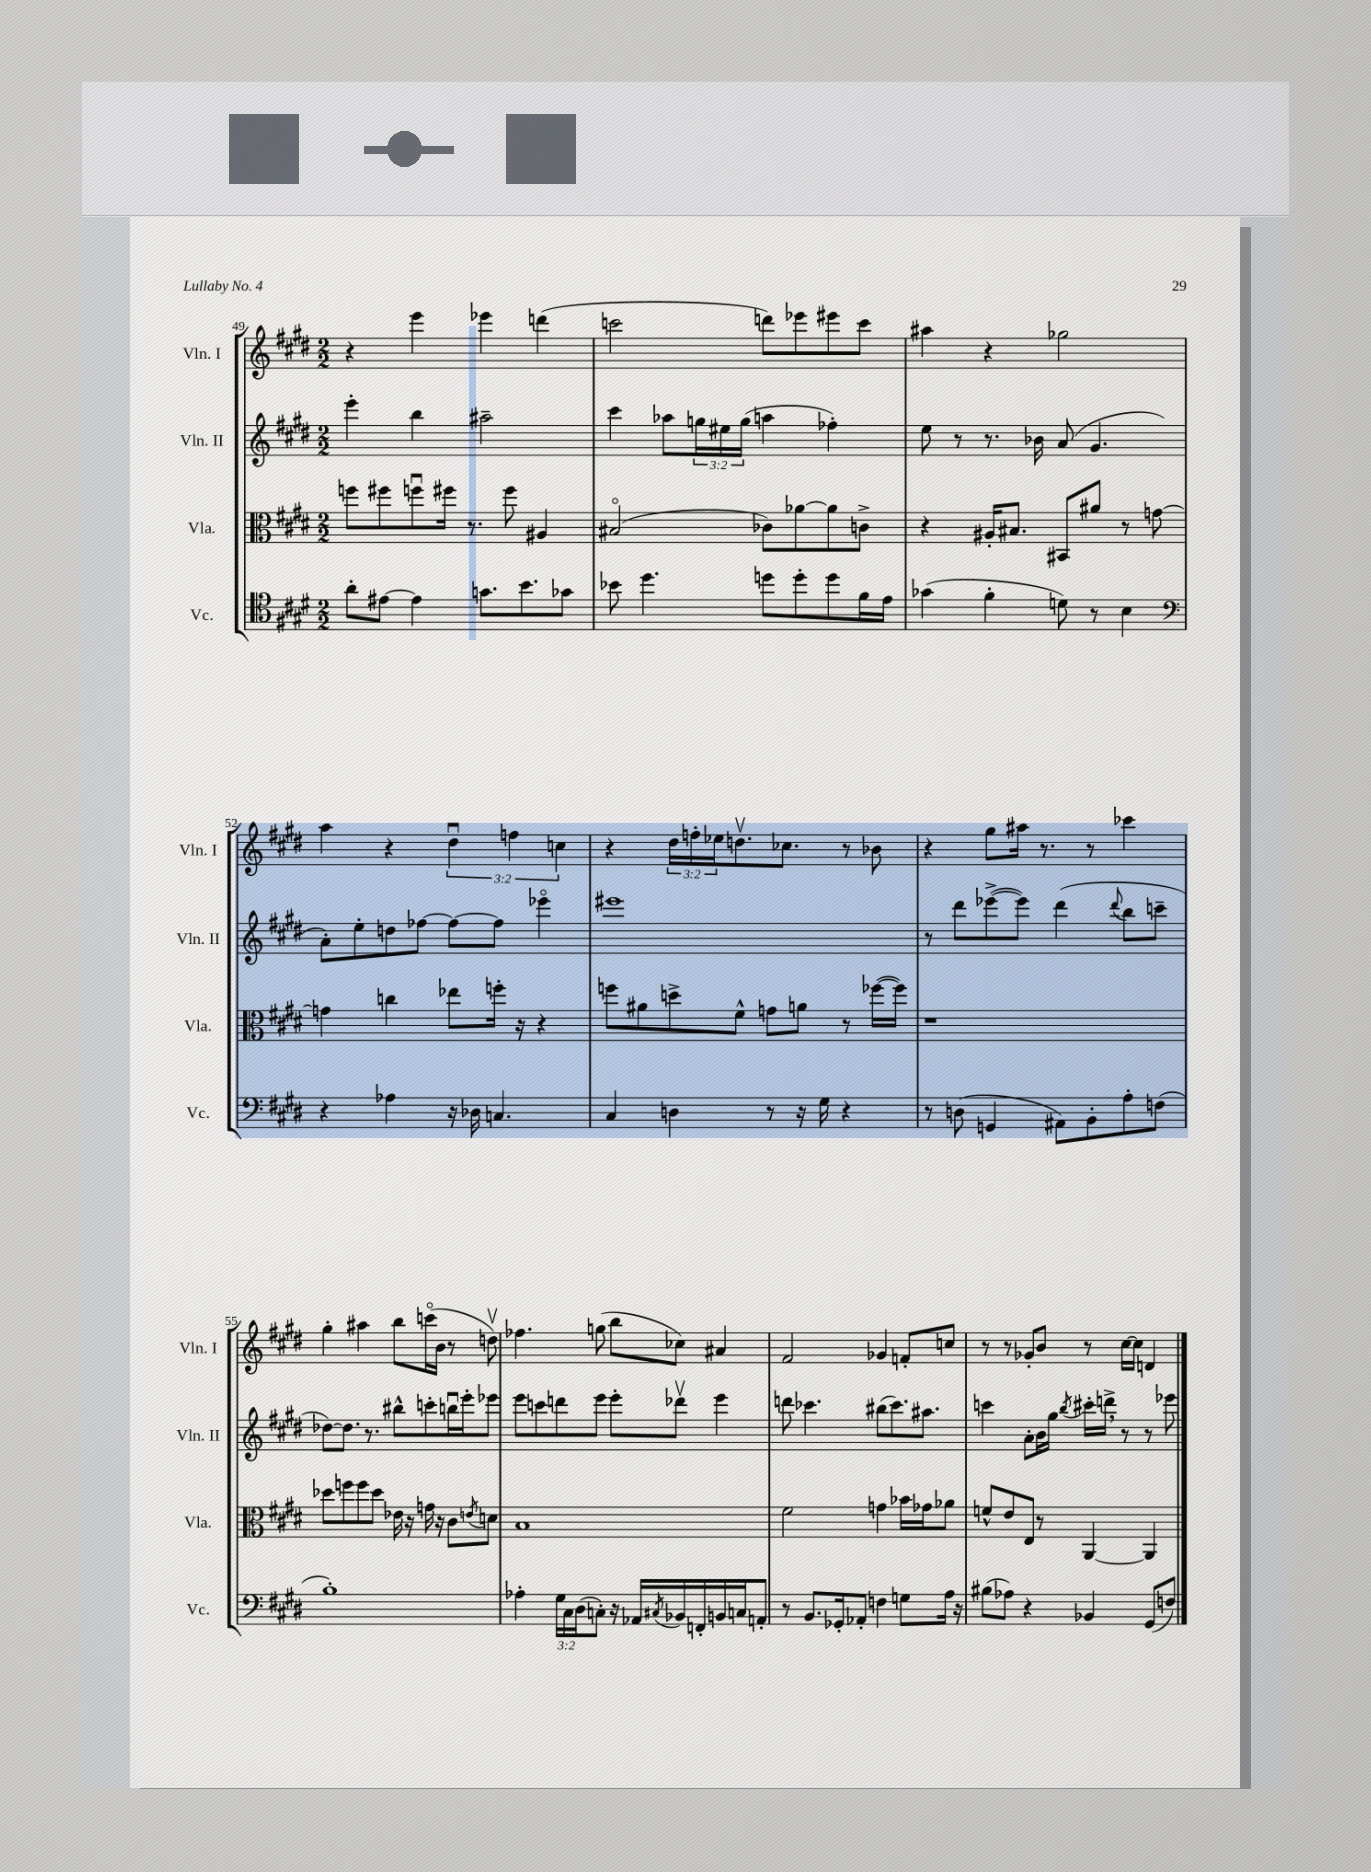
<<
\new StaffGroup <<
\new Staff = "s0" \with { instrumentName = "Vln. I" shortInstrumentName = "Vln. I" } {
    \clef treble \key e \major \numericTimeSignature \time 2/2 \override Staff.TupletNumber.text = #tuplet-number::calc-fraction-text
    r4 e'''4 ees'''4 d'''4( |
    c'''2 d'''8) ees'''8 eis'''8 c'''8 |
    ais''4 r4 ges''2 |
    a''4 r4 \tuplet 3/2 { dis''4\downbow f''4 c''4 } |
    r4 \tuplet 3/2 { dis''16 f''16-. ees''16 } d''8.\upbow ces''8. r8 bes'8 |
    r4 gis''8 ais''16 r8. r8 ces'''4 |
    gis''4-. ais''4 b''8 c'''16\flageolet( b'16 r8 d''8\upbow) |
    fes''4. g''8( b''8 ces''8) ais'4 |
    fis'2 ges'4 f'8-. c''8 |
    r8 r8 ges'8-. b'8 r8 cis''16~ cis''16 d'4 \bar "|." |
}
\new Staff = "s1" \with { instrumentName = "Vln. II" shortInstrumentName = "Vln. II" } {
    \clef treble \key e \major \numericTimeSignature \time 2/2 \override Staff.TupletNumber.text = #tuplet-number::calc-fraction-text
    e'''4-. b''4 ais''2-- |
    cis'''4 aes''8 \tuplet 3/2 { g''16 eis''16 g''16( } a''4 fes''4-.) |
    e''8 r8 r8. bes'16 a'8( gis'4. |
    a'8-.) e''8-. d''8 fes''8~ fes''8~ fes''8 ees'''4\flageolet |
    eis'''1 |
    r8 dis'''8 ees'''8~->( ees'''8) dis'''4( \appoggiatura { dis'''8 } b''8 c'''8-- |
    des''8~) des''8. r8. bis''8-^ c'''8-. b''16\downbow e'''16-. ees'''8 |
    e'''8 c'''8 d'''8 e'''8 e'''8-. des'''8\upbow e'''4 |
    d'''8 ces'''4. bis''8( ces'''8.) ais''8. |
    c'''4 a'8-. b'16 gis''16 \acciaccatura { b''8 } cis'''16-. d'''16-> \breathe r8 r8 ees'''8 \bar "|." |
}
\new Staff = "s2" \with { instrumentName = "Vla." shortInstrumentName = "Vla." } {
    \clef alto \key e \major \numericTimeSignature \time 2/2
    f''8 fis''8 f''8\downbow fis''16 r8. fis''8 ais4 |
    bis2\flageolet( ces'8) aes'8~ aes'8 c'8-> |
    r4 ais16-. bis8. bis,8 ais'8 r8 g'8~ |
    g'4 c''4 ees''8 f''16-. r16 r4 |
    f''8 ais'8 d''8-> fis'8-^ g'8 a'8 r8 fes''16~( fes''16) |
    r1 |
    des''8 f''8 f''8 des''8 ees'16 r16 g'16 r16 cis'8 \acciaccatura { e'8 } d'8 |
    b1 |
    fis'2 g'4 bes'16 ges'16 aes'8 |
    f'8-^ e'8 e8 r8 a,4~ a,4 \bar "|." |
}
\new Staff = "s3" \with { instrumentName = "Vc." shortInstrumentName = "Vc." } {
    \clef tenor \key e \major \numericTimeSignature \time 2/2 \override Staff.TupletNumber.text = #tuplet-number::calc-fraction-text
    a'8-. eis'8~ eis'4 g'8. b'8. ges'8 |
    bes'8 dis''4. d''8 d''8-. d''8 fis'16 e'16 |
    ges'4( fis'4-. d'8) r8 b4 |
    \clef bass r4 aes4 r16 des16 c4. |
    cis4 d4 r8 r16 gis16 r4 |
    r8 d8( g,4 ais,8) b,8-. a8-. f8( |
    b1-.) |
    aes4-. \tuplet 3/2 { gis16 cis16 dis16( } c8-.) r16 aes,16 \acciaccatura { cis8 } bes,16 f,16-. b,16 c16 a,8-. |
    r8 b,8. ges,16-. aes,8-. f4 g8 a16 r16 |
    bis8( aes8) r4 bes,4 gis,8( f8) \bar "|." |
}
>>
>>
\layout { \context { \Score currentBarNumber = #49 } }
